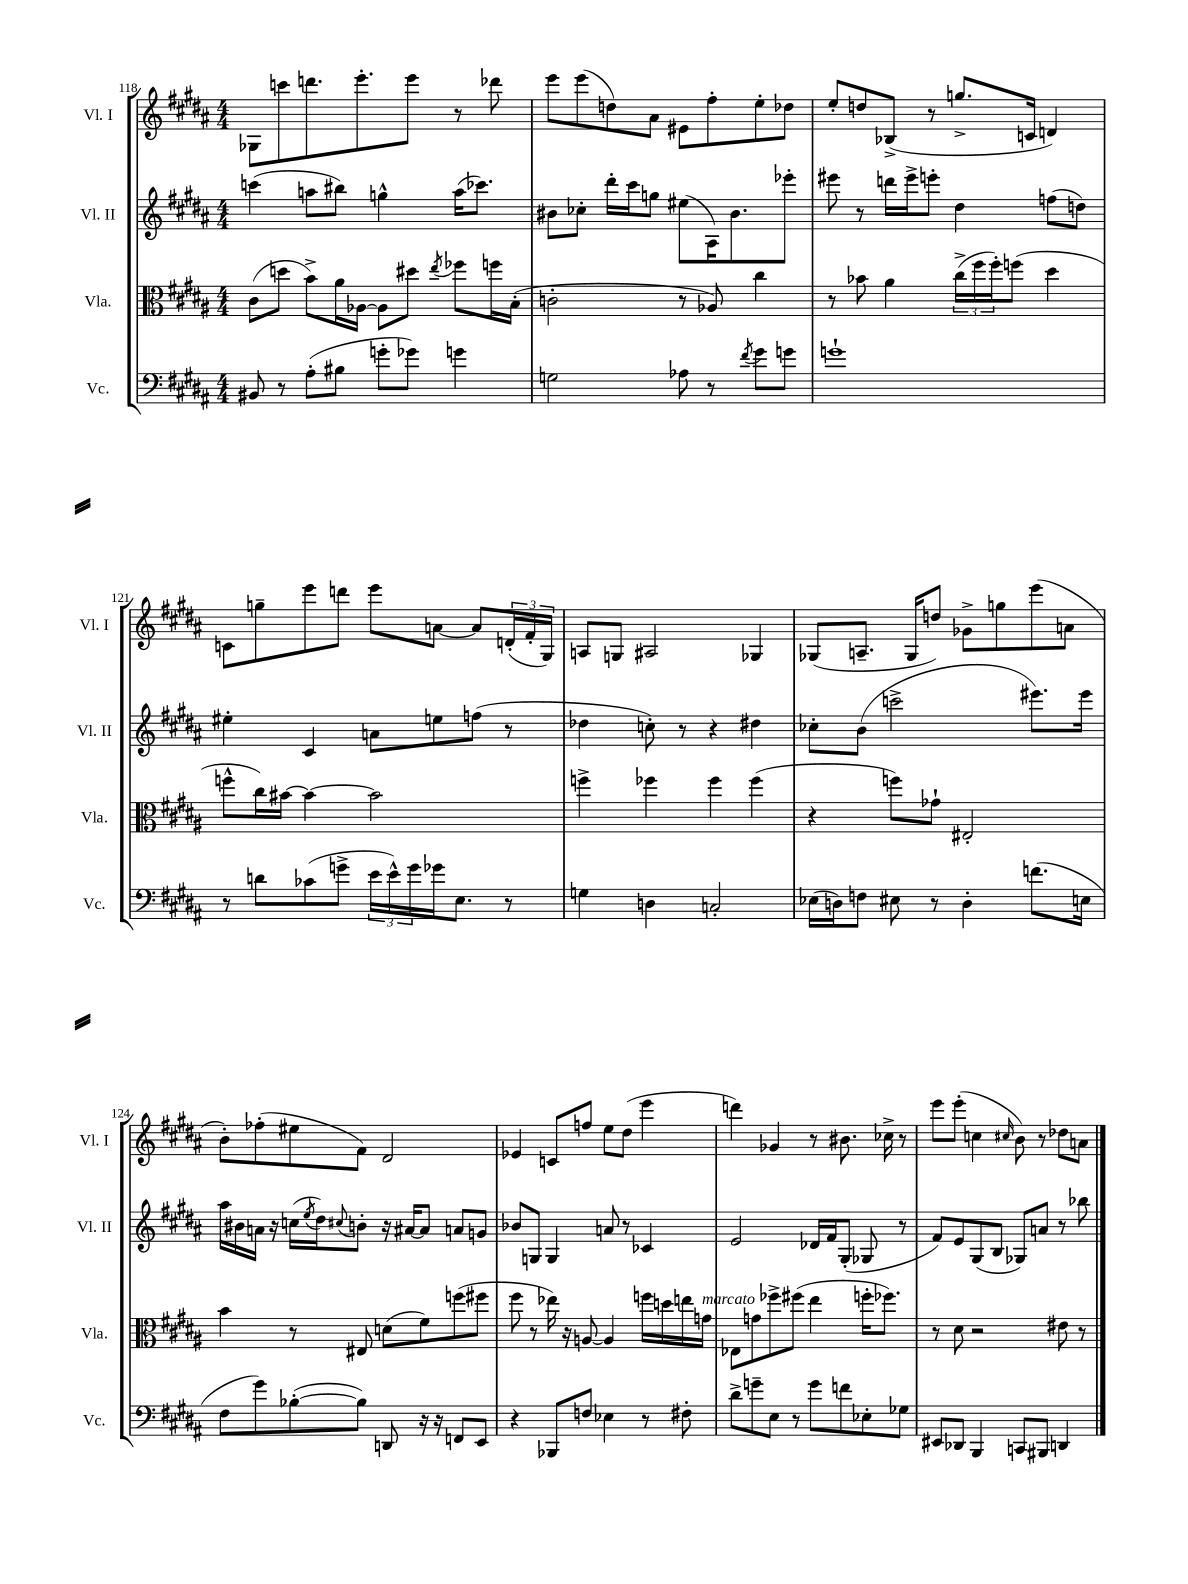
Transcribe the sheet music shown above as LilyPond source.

<<
\new StaffGroup <<
\new Staff = "s0" \with { instrumentName = "Vl. I" shortInstrumentName = "Vl. I" } {
    \clef treble \key b \major \numericTimeSignature \time 4/4
    ges8 c'''8 d'''8. e'''8.-. e'''8 r8 des'''8 |
    e'''8 e'''8( d''8) ais'8 eis'8 fis''8-. e''8-. des''8 |
    e''8-. d''8 bes8->( r8 g''8.-> c'16 d'4) |
    c'8 g''8-- e'''8 d'''8 e'''8 a'8~ a'8 \tuplet 3/2 { d'16-.( fis'16-. gis16) } |
    a8 g8 ais2 ges4 |
    ges8( a8.-- ges16 d''8) ges'8-> g''8 e'''8( a'8 |
    b'8-.) fes''8-.( eis''8 fis'8) dis'2 |
    ees'4 c'8 f''8 e''8 dis''8( e'''4 |
    d'''4) ges'4 r8 bis'8. ces''16-> r8 |
    e'''8 e'''8-.( c''4 \grace { cis''16 } b'8) r8 des''8 a'8 \bar "|." |
}
\new Staff = "s1" \with { instrumentName = "Vl. II" shortInstrumentName = "Vl. II" } {
    \clef treble \key b \major \numericTimeSignature \time 4/4
    c'''4( a''8 bis''8) g''4-^ a''16( ces'''8.) |
    bis'8 ces''8-. dis'''16-. cis'''16 g''8 eis''8( ais16) bis'8. ees'''8-. |
    eis'''8 r8 d'''16 eis'''16-> e'''8-. dis''4 f''8( d''8) |
    eis''4-. cis'4 a'8 e''8 f''8( r8 |
    des''4 c''8-.) r8 r4 dis''4 |
    ces''8-. b'8( c'''2-> eis'''8.) eis'''16 |
    ais''16 bis'16 a'16 r16 c''16( \acciaccatura { e''8 } dis''16) \appoggiatura { cis''8 } b'8-. r16 ais'16~ ais'8 a'8 g'8 |
    bes'8 g8 g4 a'8 r8 ces'4 |
    e'2 des'16 fis'16 gis8-.( ges8 r8 |
    fis'8) e'8 gis8( b8 ges8) a'8 r8 bes''8 \bar "|." |
}
\new Staff = "s2" \with { instrumentName = "Vla." shortInstrumentName = "Vla." } {
    \clef alto \key b \major \numericTimeSignature \time 4/4
    cis'8( d''8 b'8->) ais'16 aes16~ aes8 dis''8 \acciaccatura { e''8 } fes''8 f''16 b16-.( |
    c'2-. r8 aes8) cis''4 |
    r8 bes'8 ais'4 \tuplet 3/2 { cis''16->( fis''16 fis''16-.) } f''8( dis''4 |
    f''8-^ cis''16) bis'16~ bis'4~ bis'2 |
    f''4-> fes''4 fes''4 fes''4( |
    r4 f''8) ges'8-! eis2-. |
    b'4 r8 eis8 d'8( fis'8) f''8( fis''8 |
    fis''8 r8 ees''16) r16 a8~ a4 f''16 d''16 e''16 g'16^\markup { \italic "marcato" } |
    ees8 g'8 fes''8-> fis''8( e''4 f''16-. fes''8.) |
    r8 dis'8 r2 eis'8 r8 \bar "|." |
}
\new Staff = "s3" \with { instrumentName = "Vc." shortInstrumentName = "Vc." } {
    \clef bass \key b \major \numericTimeSignature \time 4/4
    bis,8 r8 ais8-.( bis8 g'8-. ges'8) g'4 |
    g2 aes8 r8 \acciaccatura { fis'8 } gis'8 g'8 |
    g'1-! |
    r8 d'8 ces'8( g'8-> \tuplet 3/2 { e'16 e'16-^) g'16 } ges'16 e8. r8 |
    g4 d4 c2-. |
    ees16( d16) f8 eis8 r8 d4-. f'8.( e16 |
    fis8 gis'8) bes8~-.( bes8) d,8 r16 r16 f,8 e,8 |
    r4 bes,,8 f8 ees4 r8 fis8-. |
    dis'8-> g'8-- e8 r8 g'8 f'8 ees8-. ges8 |
    eis,8 des,8 b,,4 c,8 bis,,8 d,4 \bar "|." |
}
>>
>>
\layout { \context { \Score currentBarNumber = #118 } }
